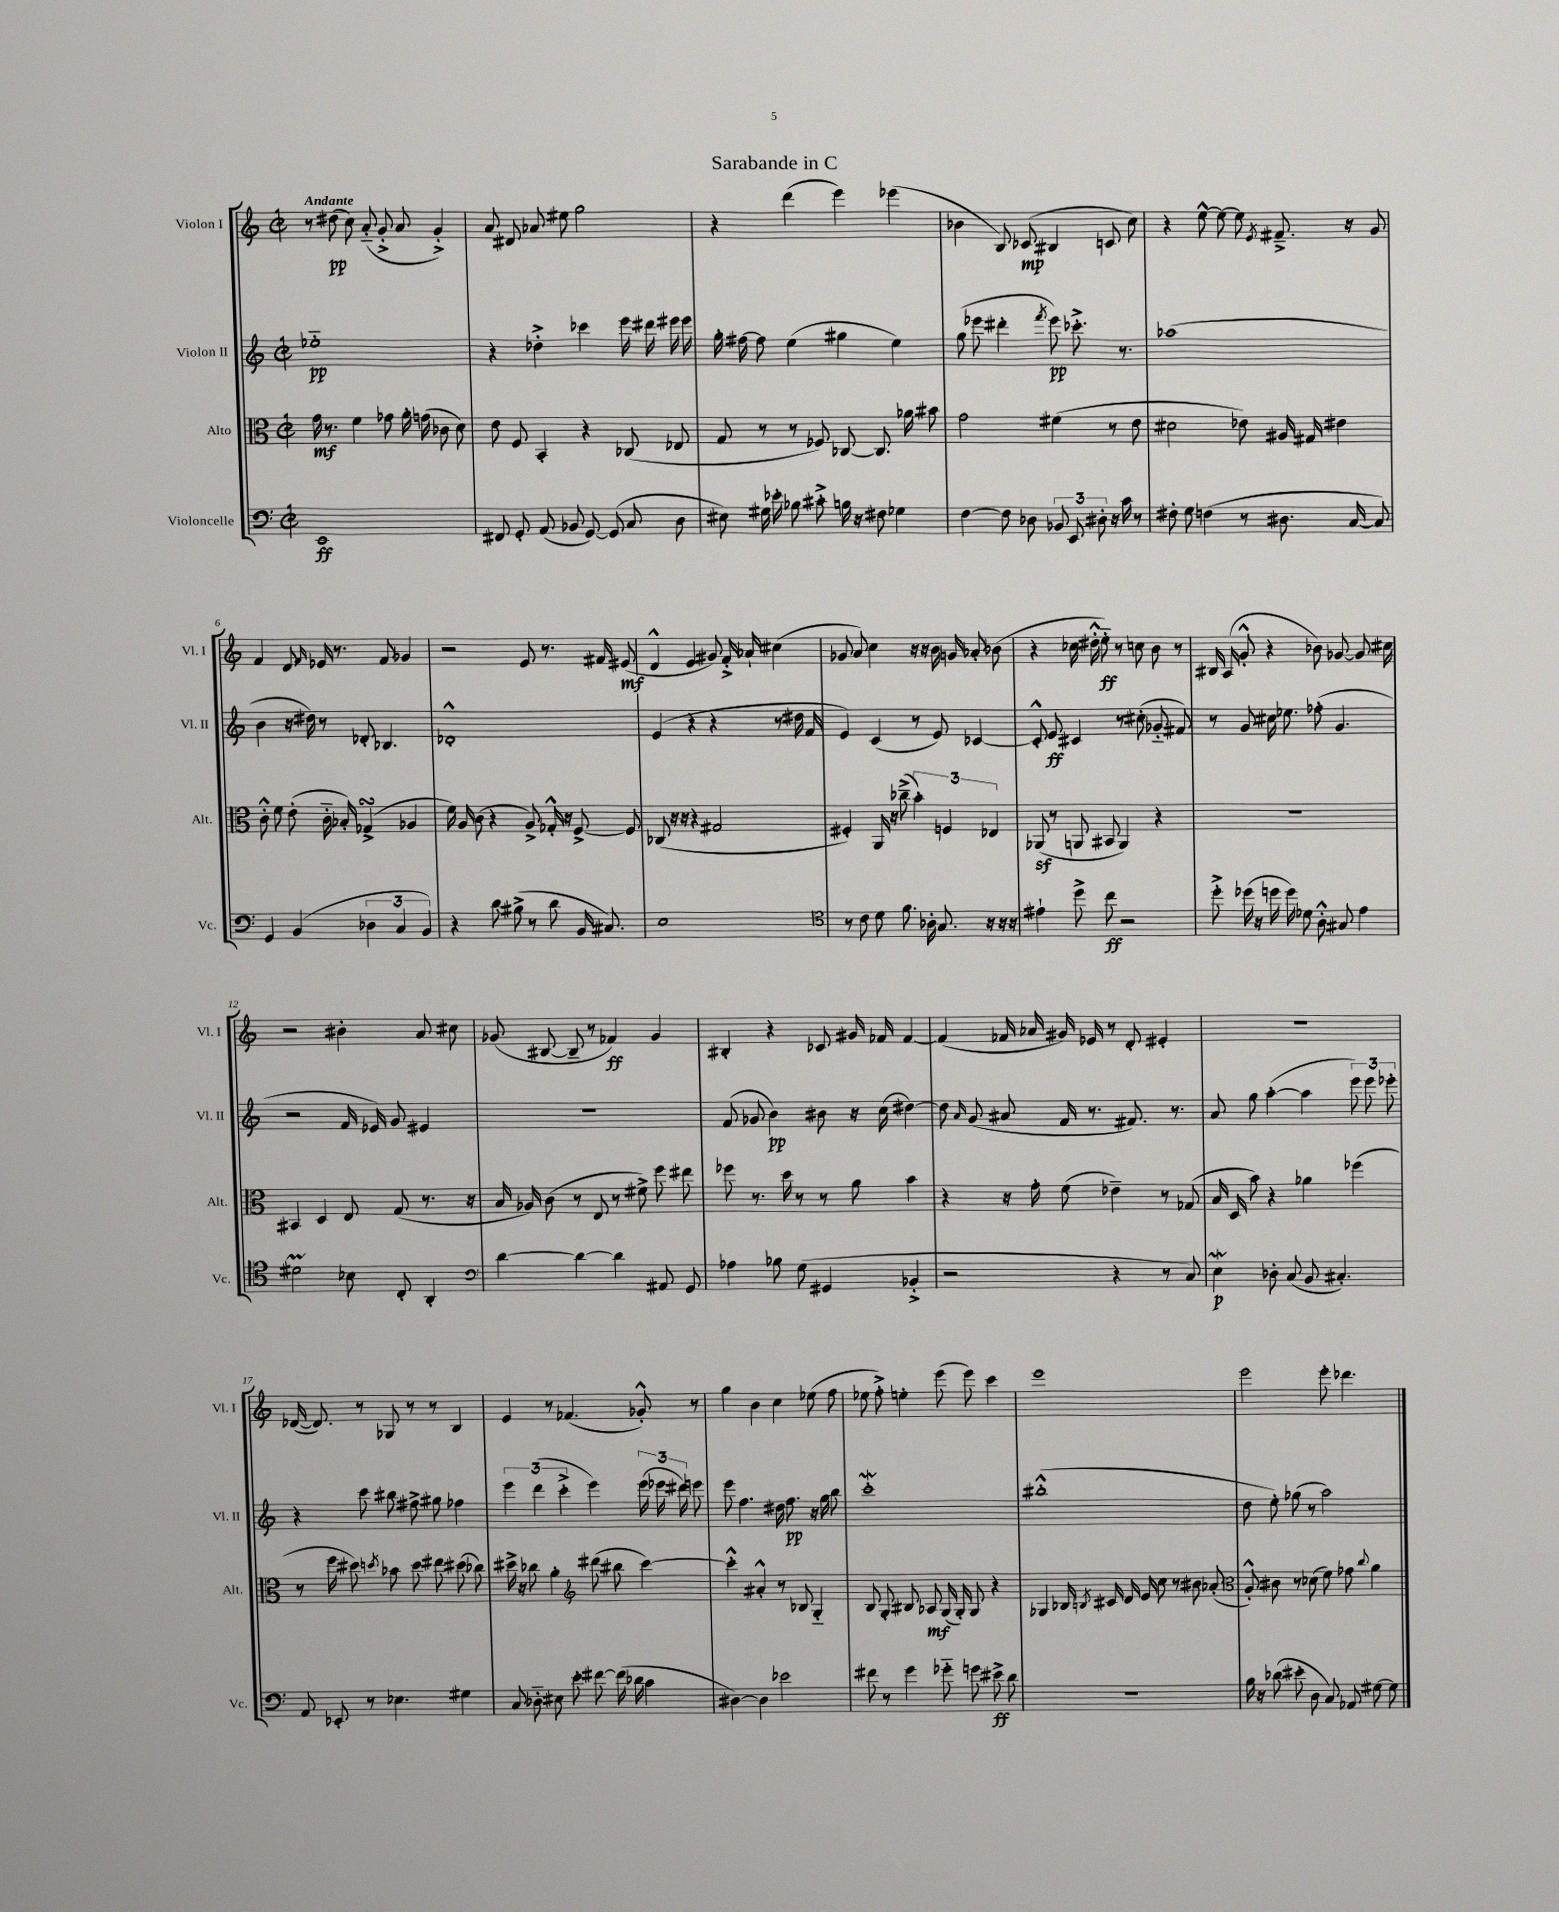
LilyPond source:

\header { title = "Sarabande in C" }
<<
\new StaffGroup <<
\new Staff = "s0" \with { instrumentName = "Violon I" shortInstrumentName = "Vl. I" } {
    \clef treble \key c \major \defaultTimeSignature \time 2/2 \tempo "Andante"
    \autoBeamOff r8 dis''8\pp( c''8) a'8-_( g'8-.-> a'8 g'4-.->) |
    a'8 dis'8 aes'8 eis''8 g''2 |
    r4 d'''4( e'''4) ees'''4( |
    bes'4 b8) ces'8\mp( bis4 c'8 c''8) |
    r4 e''8~-^ e''8~ e''8 \acciaccatura { e'8 } fis'8.---> r16 g'8 |
    f'4 d'8 \grace { f'16 } ees'16 r8. f'8 ges'4 |
    r2 e'8 r8. fis'16 eis'8\mf( |
    d'4-^ e'4 gis'8) f'16-.-> aes'16-! cis''4( |
    ges'8 a'8) c''4 r16 r16 b'16 g'16 aes'8-. bes'8( |
    r4 ces''16 dis''16-.-^ e''8-_\ff) r8 c''8 b'8 r8 |
    bis16 a16( g'8-.-^ r4 bes'8) ges'8~ ges'8. cis''16 |
    r2 bis'4-. a'8 cis''8 |
    ges'8( bis8~ bis8-- r8 fes'4\ff) ges'4 |
    bis4-. r4 ces'8 gis'16 fes'16 fes'4~ |
    fes'4( fes'16 aes'16 gis'16) ees'16 r8 d'8-. eis'4-. |
    R1 |
    des'16~( des'8.) r8 ges8 r8 r8 b4 |
    e'4 r8 fes'4.( ges'8-.-^) r8 |
    g''4 b'4 c''4 ees''8( f''8 |
    ees''8 f''8-.->) e''4-. e'''8( e'''8) c'''4 |
    e'''1 |
    e'''2 e'''8-. des'''4. \bar "|." |
}
\new Staff = "s1" \with { instrumentName = "Violon II" shortInstrumentName = "Vl. II" } {
    \clef treble \key c \major \defaultTimeSignature \time 2/2
    \autoBeamOff ees''1-_\pp |
    r4 des''4-.-> ces'''4 e'''16 dis'''16 eis'''16 eis'''16 |
    g''16-. fis''16~ fis''8 e''4( gis''4 e''4) |
    g''8( ees'''8 dis'''4-. \acciaccatura { f'''8 } ees'''8\pp) ces'''8.-.-> r8. |
    aes''1( |
    b'4 r16 dis''16) r8 des'8-. bes4. |
    des'1-.-^ |
    e'4( r4 r4 r8 dis''16 f'16 |
    e'4) c'4( r8 e'8) ces'4~ |
    ces'8-.-^ e'8\ff cis'4 r8 cis''8-.( ges'8-_ fis'8) |
    r8 g'8 cis''16 ees''8. fes''8-.( g'4. |
    r2 f'16 ees'16) g'8 eis'4 |
    r1 |
    f'8( ges'8 b'4\pp) bis'8 r16 c''16( dis''4~) |
    dis''8 \grace { a'16 } g'8( ais'8 f'16 r8. fis'8.) r8. |
    a'8 g''8 a''4~-.( a''4 \tuplet 3/2 { e'''8) e'''8 ees'''8-. } |
    r4 c'''8 bis''8 fis''8-> gis''8 fes''4 |
    \tuplet 3/2 { e'''4 d'''4( c'''4-.-> } e'''4) \tuplet 3/2 { e'''16( ees'''16 dis'''16) } e'''8 |
    e'''8 f''4. dis''16 f''8.\pp r16 g''16 b''8 |
    c'''1-.\mordent |
    bis''1-.-^( |
    d''8 e''8-.) ges''8( r8 a''2) \bar "|." |
}
\new Staff = "s2" \with { instrumentName = "Alto" shortInstrumentName = "Alt." } {
    \clef alto \key c \major \defaultTimeSignature \time 2/2
    \autoBeamOff g'16\mf r8. f'4 ges'8 a'16-. g'16( ces'8 d'8) |
    e'8 f8 b,4-. r4 ces8( ees8 |
    g8 r8 r8 fes8) ces8~ ces8. aes'16 bis'8 |
    g'2 fis'4( r8 e'8 |
    dis'2 ees'8) ais16 gis16 eis'4 |
    c'8-.-^ f'8 e'8-.( c'16-_ bes16-.) ges4->\turn( aes4 |
    f'16) a16 c'8( r4 a8->) ges16-.-^ r16 f8~-> f8 |
    ces8( r16 r16 r4 gis2 |
    fis4-.) a,16 r16 ces''8--->( \tuplet 3/2 { b'4-.) f4 ees4 } |
    aes,8\sf( r8 a,8 bis,8 a,4) r4 |
    r1 |
    bis,4 d4 e8 g8( r8. r16 |
    b16 aes16) c'8( r8 e8 r8 fis'8->) f''8 eis''8 |
    fes''8 r8. d''16 r8 r8 a'8 b'4 |
    r4 r16 g'16-. f'8( ees'4--) r8 ges8( |
    b16 d16 b'8) r4 aes'4 fes''4( |
    r8 f''16 dis''8.) \acciaccatura { d''8 } bes'8 d''8 eis''8 dis''8( ces''8) |
    dis''16-> r16 ces''8 a'4-. \clef treble dis'''8( bis''8 c'''4~) |
    c'''4-.-^ ais'4-.-^ r8 bes8 g4-_ |
    b8 g8-. bis8 aes8\mf g16( g16-.) g8 r4 |
    ges4 bes16 \acciaccatura { b8 } cis'16 d'16 e'16 c''8 r8 bis'8 aes'8-.( |
    \clef alto a8-.-^) cis'8 r8 des'8( f'8) ges'8 \appoggiatura { c''8 } a'4 \bar "|." |
}
\new Staff = "s3" \with { instrumentName = "Violoncelle" shortInstrumentName = "Vc." } {
    \clef bass \key c \major \defaultTimeSignature \time 2/2
    \autoBeamOff e,1\ff |
    fis,8 g,8-. a,8( bes,8 g,8~) g,8( c8 d8 |
    eis8) gis16 ees'16-. bes8 cis'8-.-> b16 r16 fis8 ges4 |
    f4~ f8 des8 \tuplet 3/2 { bes,8 e,8 dis8-. } r16 c'16 r8 |
    fis8-. g8 f4( r8 dis8. c16~ c8) |
    g,4 b,4( \tuplet 3/2 { des4 c4 b,4) } |
    r4 d'8 bis8->( r8 d'8 b,16 cis8.) |
    e1 |
    \clef tenor r8 c'8 d'8 f'8. aes16-. g8. r16 r16 r16 |
    eis'4-! d''8-> c''8\ff r2 |
    d''8-.-> des''16( r16 d''16 d''16) des'8 a8-.-^ gis8 e'4 |
    dis'2\prall bes8 c8-. a,4-. |
    \clef bass d'4~ d'4~ d'4 ais,8 g,8 |
    aes4 bes8 g8( gis,4 bes,4-.-> |
    r2 r4 r8 c8) |
    e4\mordent\p des8-. c8( b,8 cis4.-.) |
    a,8 ees,8-. r8 ees4. gis4 |
    c8 des8-_ eis8 e'8-. fis'8~ fis'16( des'16 c'4 |
    dis4~) dis4 ees'2 |
    fis'8 r8 g'4 ges'8-_ g'8 eis'8->\ff d'8 |
    R1 |
    b16 r16 des'8( eis'8-. d8 c8) aes,8 gis8~ gis8 \bar "|." |
}
>>
>>
